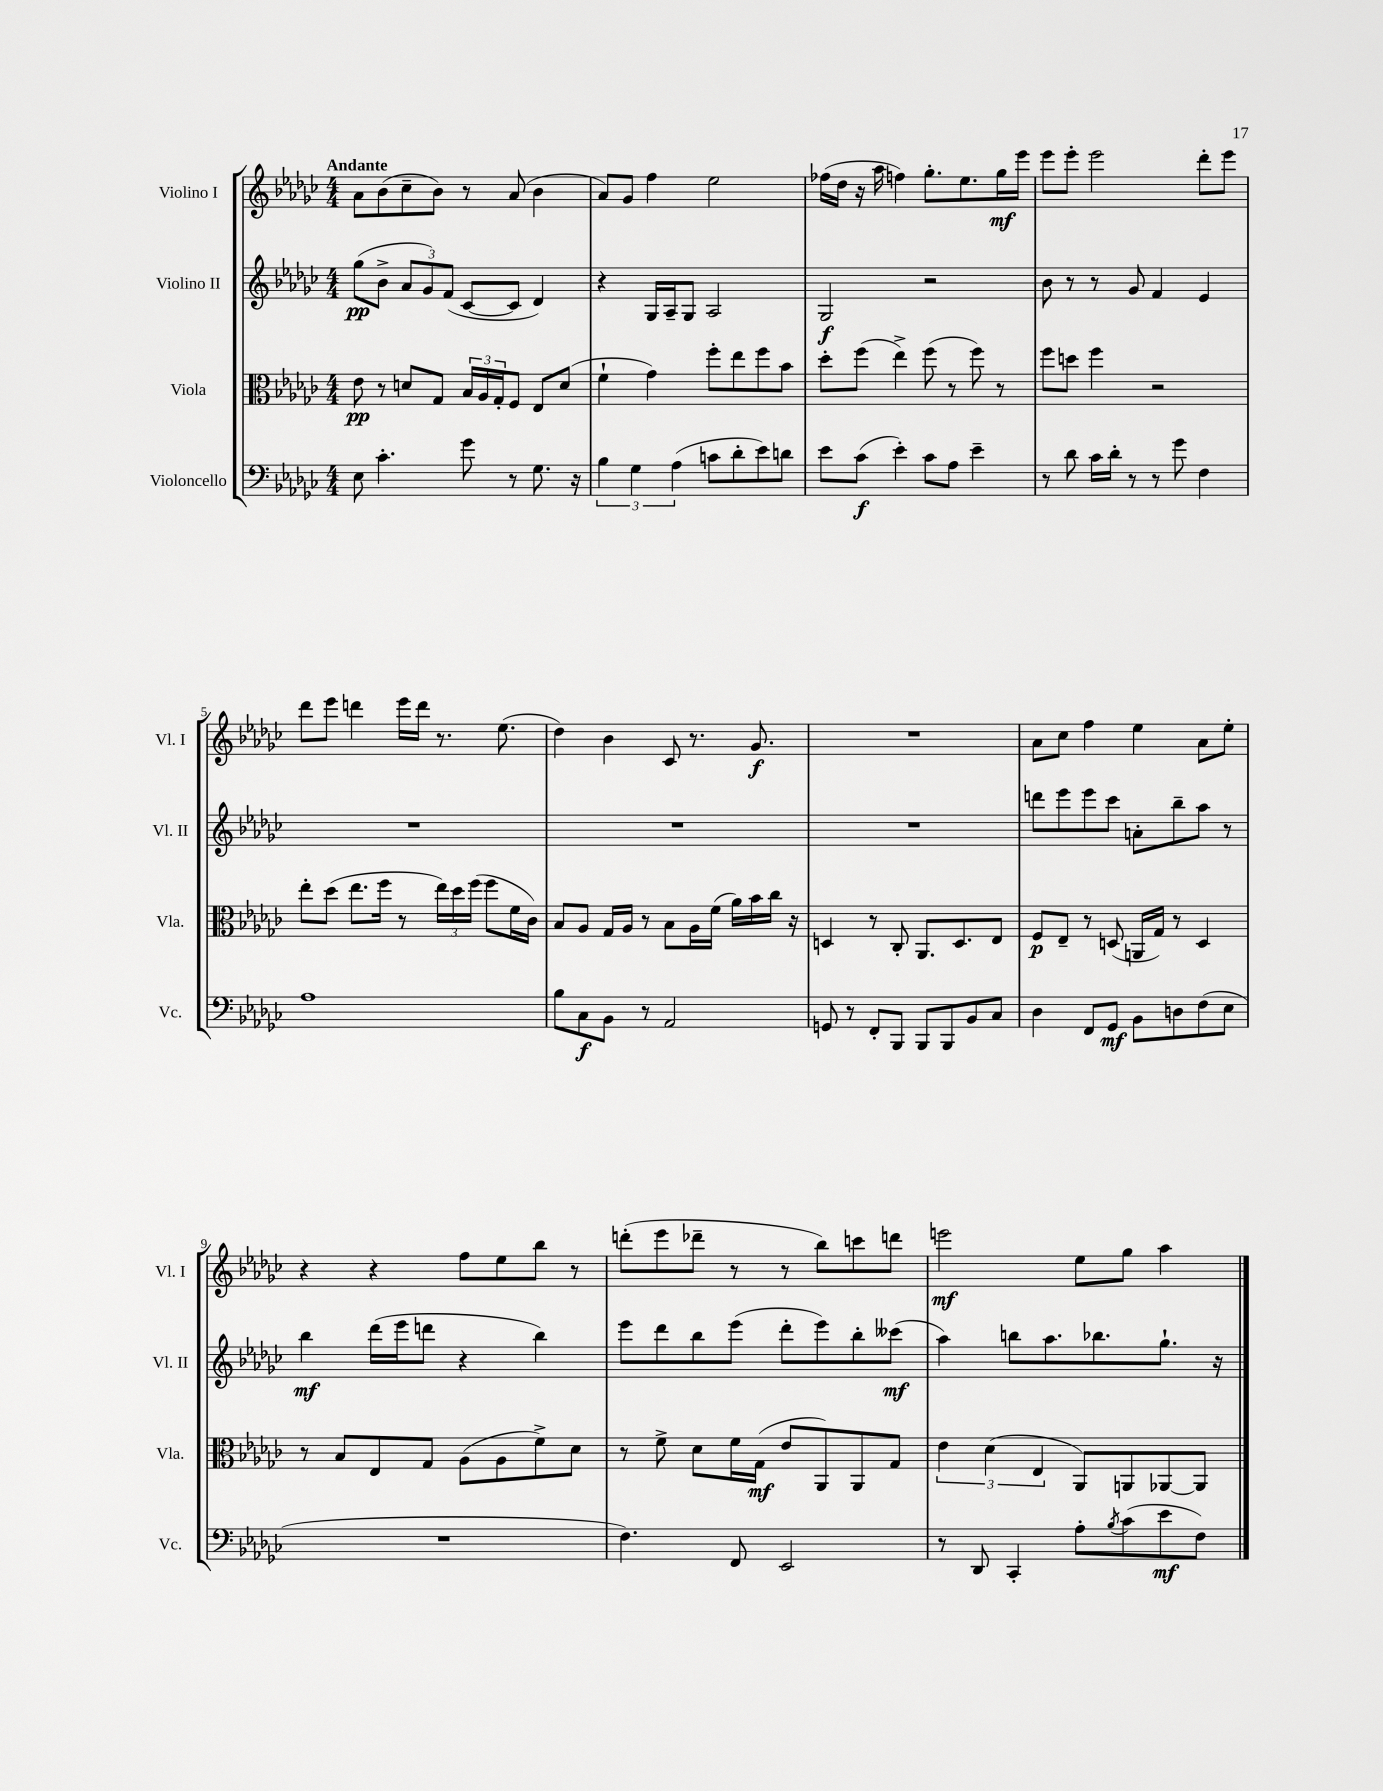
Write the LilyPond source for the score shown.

<<
\new StaffGroup <<
\new Staff = "s0" \with { instrumentName = "Violino I" shortInstrumentName = "Vl. I" } {
    \clef treble \key ges \major \numericTimeSignature \time 4/4 \tempo "Andante"
    aes'8 bes'8( ces''8-- bes'8) r8 aes'8( bes'4 |
    aes'8) ges'8 f''4 ees''2 |
    fes''16( des''16 r16 aes''16 f''4) ges''8.-. ees''8. ges''16\mf ees'''16 |
    ees'''8 ees'''8-. ees'''2 des'''8-. ees'''8 |
    des'''8 ees'''8 d'''4 ees'''16 d'''16 r8. ees''8.( |
    des''4) bes'4 ces'8 r8. ges'8.\f |
    R1 |
    aes'8 ces''8 f''4 ees''4 aes'8 ees''8-. |
    r4 r4 f''8 ees''8 bes''8 r8 |
    d'''8-.( ees'''8 des'''8-- r8 r8 bes''8) c'''8 d'''8 |
    e'''2\mf ees''8 ges''8 aes''4 \bar "|." |
}
\new Staff = "s1" \with { instrumentName = "Violino II" shortInstrumentName = "Vl. II" } {
    \clef treble \key ges \major \numericTimeSignature \time 4/4
    ges''8\pp( bes'8-> \tuplet 3/2 { aes'8 ges'8) f'8( } ces'8~ ces'8 des'4) |
    r4 ges16 aes16-- ges8 aes2 |
    ges2\f r2 |
    bes'8 r8 r8 ges'8 f'4 ees'4 |
    R1 |
    R1 |
    R1 |
    d'''8 ees'''8 ees'''8 ces'''8 a'8-. bes''8-- aes''8 r8 |
    bes''4\mf des'''16( ees'''16 d'''8 r4 bes''4) |
    ees'''8 des'''8 bes''8 ees'''8( des'''8-. ees'''8) bes''8-. ceses'''8\mf( |
    aes''4) b''8 aes''8. bes''8. ges''8.-! r16 \bar "|." |
}
\new Staff = "s2" \with { instrumentName = "Viola" shortInstrumentName = "Vla." } {
    \clef alto \key ges \major \numericTimeSignature \time 4/4
    ees'8\pp r8 d'8 ges8 \tuplet 3/2 { bes16 aes16 ges16-. } f8 ees8 d'8( |
    f'4-! ges'4) f''8-. ees''8 f''8 bes'8 |
    des''8-. f''8( ees''4->) f''8( r8 f''8) r8 |
    f''8 d''8 f''4 r2 |
    ees''8-. des''8( ees''8. f''16 r8 \tuplet 3/2 { ees''16) des''16 f''16( } f''8 f'16 ces'16) |
    bes8 aes8 ges16 aes16 r8 bes8 aes16 f'16( aes'16) bes'16 ces''16 r16 |
    d4 r8 ces8-. aes,8. d8. ees8 |
    f8\p ees8-- r8 d8( a,16 ges16) r8 d4 |
    r8 bes8 ees8 ges8 aes8( aes8 f'8->) des'8 |
    r8 f'8-> des'8 f'16 ges16\mf( ees'8 aes,8) aes,8 ges8 |
    \tuplet 3/2 { ees'4 des'4( ees4 } aes,8) a,8 aes,8~ aes,8 \bar "|." |
}
\new Staff = "s3" \with { instrumentName = "Violoncello" shortInstrumentName = "Vc." } {
    \clef bass \key ges \major \numericTimeSignature \time 4/4
    ees8 ces'4.-. ges'8 r8 ges8. r16 |
    \tuplet 3/2 { bes4 ges4 aes4( } c'8 des'8-. ees'8) d'8 |
    ees'8 ces'8\f( ees'4-.) ces'8 aes8 ees'4-- |
    r8 des'8 ces'16 des'16-. r8 r8 ges'8 f4 |
    aes1 |
    bes8 ces8\f bes,8 r8 aes,2 |
    g,8 r8 f,8-. bes,,8 bes,,8 bes,,8 bes,8 ces8 |
    des4 f,8 ges,8\mf bes,8 d8 f8( ees8 |
    R1 |
    f4.) f,8 ees,2 |
    r8 des,8 ces,4-. aes8-. \acciaccatura { bes8 } ces'8( ees'8\mf f8) \bar "|." |
}
>>
>>
